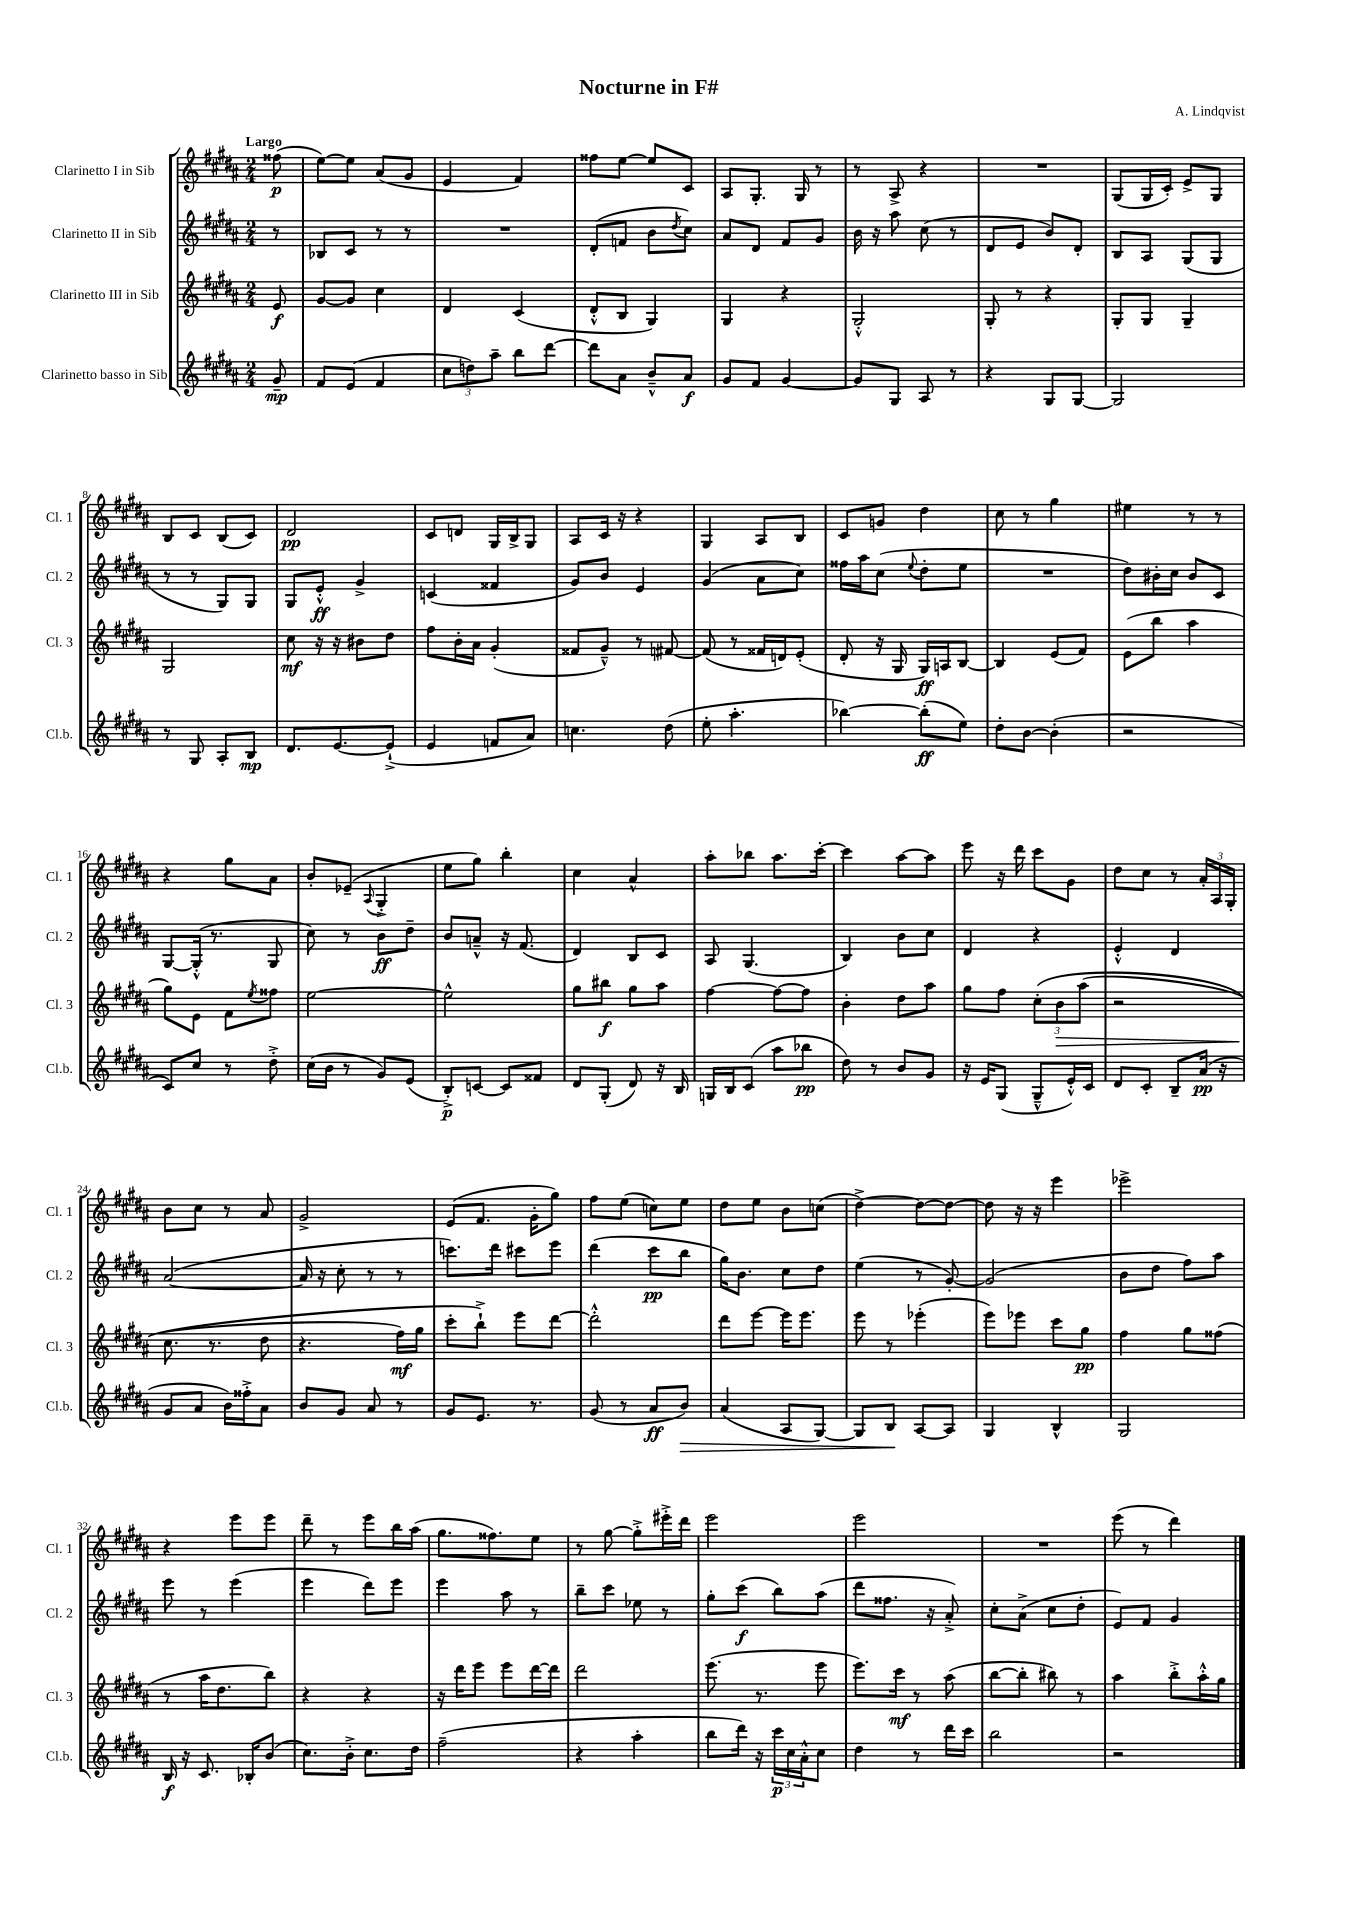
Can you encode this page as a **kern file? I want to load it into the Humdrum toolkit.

**kern	**dynam	**kern	**dynam	**kern	**dynam	**kern	**dynam
*part4	*part4	*part3	*part3	*part2	*part2	*part1	*part1
*staff4	*staff4	*staff3	*staff3	*staff2	*staff2	*staff1	*staff1
*I"Clarinetto basso in Sib	*	*I"Clarinetto III in Sib	*	*I"Clarinetto II in Sib	*	*I"Clarinetto I in Sib	*
*I'Cl.b.	*	*I'Cl. 3	*	*I'Cl. 2	*	*I'Cl. 1	*
*clefG2	*	*clefG2	*	*clefG2	*	*clefG2	*
*k[f#c#g#d#a#]	*	*k[f#c#g#d#a#]	*	*k[f#c#g#d#a#]	*	*k[f#c#g#d#a#]	*
*M2/4	*	*M2/4	*	*M2/4	*	*M2/4	*
=	=	=	=	=	=	=	=
!	!	!	!	!	!	!LO:TX:a:B:t=Largo	!
8g#~/	mp	8e/	f	8r	.	(8ff##X\	p
=1	=1	=1	=1	=1	=1	=1	=1
8f#/L	.	[8g#/L	.	8B-X/L	.	[8ee\L)	.
(8e/J	.	8g#/J]	.	8c#/J	.	8ee\J]	.
4f#/	.	4cc#\	.	8r	.	(8a#/L	.
.	.	.	.	8r	.	8g#/J	.
=2	=2	=2	=2	=2	=2	=2	=2
12cc#\L	.	4d#/	.	2r	.	4e/	.
12ddn\)	.	.	.	.	.	.	.
12aa#~\J	.	.	.	.	.	.	.
8bb\L	.	(4c#/	.	.	.	4f#/)	.
[8ddd#\J	.	.	.	.	.	.	.
=3	=3	=3	=3	=3	=3	=3	=3
8ddd#\L]	.	8d#'^^/L	.	(8d#'/L	.	8ff##X\L	.
8a#\J	.	8B/J	.	8fn/J	.	[8ee\J	.
8b~^^/L	.	4G#/)	.	8b\L	.	8ee/L]	.
.	.	.	.	8qdd#/	.	.	.
8a#/J	f	.	.	8cc#\J)	.	8c#/J	.
=4	=4	=4	=4	=4	=4	=4	=4
8g#/L	.	4G#/	.	8a#/L	.	8A#/L	.
8f#/J	.	.	.	8d#/J	.	8.G#'/J	.
[4g#/	.	4r	.	8f#/L	.	.	.
.	.	.	.	.	.	16G#/	.
.	.	.	.	8g#/J	.	8r	.
=5	=5	=5	=5	=5	=5	=5	=5
8g#/L]	.	2G#'^^/	.	16b\	.	8r	.
.	.	.	.	16r	.	.	.
8G#/J	.	.	.	8aa#\	.	8A#^/	.
8A#/	.	.	.	(8cc#\	.	4r	.
8r	.	.	.	8r	.	.	.
=6	=6	=6	=6	=6	=6	=6	=6
4r	.	8G#'/	.	8d#/L	.	2r	.
.	.	8r	.	8e/J	.	.	.
8G#/L	.	4r	.	8b/L)	.	.	.
[8G#/J	.	.	.	8d#'/J	.	.	.
=7	=7	=7	=7	=7	=7	=7	=7
2G#/]	.	8G#'/L	.	8B/L	.	(8G#/L	.
.	.	8G#/J	.	8A#/J	.	16G#/L	.
.	.	.	.	.	.	16c#'/JJ)	.
.	.	4G#~/	.	(8G#/L	.	8e^/L	.
.	.	.	.	8G#/J	.	8G#/J	.
!!LO:LB:g=z
=8	=8	=8	=8	=8	=8	=8	=8
8r	.	2G#/	.	8r	.	8B/L	.
8G#/	.	.	.	8r	.	8c#/J	.
8A#'/L	.	.	.	8G#/L)	.	(8B/L	.
8B/J	mp	.	.	8G#/J	.	8c#/J)	.
=9	=9	=9	=9	=9	=9	=9	=9
8.d#/L	.	8cc#\	mf	8G#/L	.	2d#/	pp
.	.	16r	.	8e'^^/J	ff	.	.
[8.e/	.	16r	.	.	.	.	.
.	.	8b#X\L	.	4g#^/	.	.	.
(8e`^/J]	.	8dd#\J	.	.	.	.	.
=10	=10	=10	=10	=10	=10	=10	=10
4e/	.	8ff#\L	.	(4cn/	.	8c#/L	.
.	.	16b'\L	.	.	.	8dn/J	.
.	.	16a#\JJ	.	.	.	.	.
8fn/L	.	(4g#'/	.	4f##X/	.	16G#/LL	.
.	.	.	.	.	.	16B^/J	.
8a#/J)	.	.	.	.	.	8G#/J	.
=11	=11	=11	=11	=11	=11	=11	=11
4.ccn\	.	8f##X/L	.	8g#/L)	.	8A#/L	.
.	.	8g#~^^/J)	.	8b/J	.	16c#/Jk	.
.	.	.	.	.	.	16r	.
.	.	8r	.	4e/	.	4r	.
(8dd#\	.	[8f#X/	.	.	.	.	.
=12	=12	=12	=12	=12	=12	=12	=12
8ee'\	.	(8f#/]	.	(4g#/	.	4G#/	.
4.aa#'\	.	8r	.	.	.	.	.
.	.	16f##X/LL	.	8a#\L	.	8A#/L	.
.	.	16dn/J)	.	.	.	.	.
.	.	(8e'/J	.	8cc#\J)	.	8B/J	.
=13	=13	=13	=13	=13	=13	=13	=13
[4bb-X\)	.	8d#'/	.	16ff##X\LL	.	8c#/L	.
.	.	.	.	16aa#\J	.	.	.
.	.	16r	.	(8cc#\J	.	8gn/J	.
.	.	16G#/	.	.	.	.	.
.	.	.	.	8qqee/	.	.	.
(8bb-'\L]	ff	16G#/LL)	ff	8dd#'\L	.	4dd#\	.
.	.	16An/J	.	.	.	.	.
8ee\J)	.	[8B/J	.	8ee\J	.	.	.
=14	=14	=14	=14	=14	=14	=14	=14
8dd#'\L	.	4B/]	.	2r	.	8cc#\	.
[8b\J	.	.	.	.	.	8r	.
(4b'\]	.	(8e/L	.	.	.	4gg#\	.
.	.	8f#/J)	.	.	.	.	.
=15	=15	=15	=15	=15	=15	=15	=15
2r	.	(8e\L	.	8dd#\L)	.	4ee#X\	.
.	.	8bb\J	.	16b#X'\L	.	.	.
.	.	.	.	16cc#\JJ	.	.	.
.	.	4aa#\	.	8b#/L	.	8r	.
.	.	.	.	8c#/J	.	8r	.
!!LO:LB:g=z
=16	=16	=16	=16	=16	=16	=16	=16
8c#/L)	.	8gg#\L)	.	[8G#/L	.	4r	.
8cc#/J	.	8e\J	.	(16G#'^^/Jk]	.	.	.
.	.	.	.	8.r	.	.	.
8r	.	8f#\L	.	.	.	8gg#\L	.
.	.	8qee/	.	.	.	.	.
8dd#'^\	.	8ff##X\J	.	8G#/	.	8a#\J	.
=17	=17	=17	=17	=17	=17	=17	=17
(16cc#\LL	.	[2ee\	.	8cc#\)	.	8b'/L	.
16b\JJ	.	.	.	.	.	.	.
8r	.	.	.	8r	.	(8e-X~/J	.
.	.	.	.	.	.	8qqA#/	.
8g#/L)	.	.	.	8b\L	ff	4G#'^/	.
(8e/J	.	.	.	8dd#~\J	.	.	.
=18	=18	=18	=18	=18	=18	=18	=18
8B'^/L)	p	2ee^^\]	.	8b/L	.	8ee\L	.
[8cn/J	.	.	.	8an~^^/J	.	8gg#\J)	.
8c/L]	.	.	.	16r	.	4bb'\	.
.	.	.	.	(8.f#/	.	.	.
8f##X/J	.	.	.	.	.	.	.
=19	=19	=19	=19	=19	=19	=19	=19
8d#/L	.	8gg#\L	.	4d#/)	.	4cc#\	.
(8G#'/J	.	8bb#X\J	f	.	.	.	.
8d#/)	.	8gg#\L	.	8B/L	.	4a#^^/	.
16r	.	8aa#\J	.	8c#/J	.	.	.
16B/	.	.	.	.	.	.	.
=20	=20	=20	=20	=20	=20	=20	=20
16Gn/LL	.	[4ff#\	.	8A#/	.	8aa#'\L	.
16B/J	.	.	.	.	.	.	.
(8c#/J	.	.	.	(4.G#/	.	8bb-X\J	.
8aa#\L	.	8ff#\L_	.	.	.	8.aa#\L	.
8bb-X\J	pp	8ff#\J]	.	.	.	.	.
.	.	.	.	.	.	[16ccc#'\Jk	.
=21	=21	=21	=21	=21	=21	=21	=21
8dd#\)	.	4b'\	.	4B/)	.	4ccc#\]	.
8r	.	.	.	.	.	.	.
8b/L	.	8dd#\L	.	8b\L	.	[8aa#\L	.
8g#/J	.	8aa#\J	.	8cc#\J	.	8aa#\J]	.
=22	=22	=22	=22	=22	=22	=22	=22
16r	.	8gg#\L	.	4d#/	.	8eee\	.
16e/KL	.	.	.	.	.	.	.
(8G#/J	.	8ff#\J	.	.	.	16r	.
.	.	.	.	.	.	16ddd#\	.
8G#~^^/L	.	(12cc#'\L	.	4r	.	8ccc#\L	.
!	!	!	!LO:HP:b	!	!	!	!
.	.	12b\	>	.	.	.	.
16e'^^/L)	.	.	.	.	.	8g#\J	.
.	.	(12aa#\J	.	.	.	.	.
16c#/JJ	.	.	.	.	.	.	.
=23	=23	=23	=23	=23	=23	=23	=23
8d#/L	.	2r	.	4e'^^/	.	8dd#\L	.
8c#'/J	.	.	.	.	.	8cc#\J	.
8B~/L	.	.	.	4d#/	.	8r	.
(16a#/Jk	pp	.	.	.	.	24a#'/LL	.
.	.	.	.	.	.	24A#/	.
16r	.	.	.	.	.	.	.
.	.	.	.	.	.	24G#'/JJ	.
!!LO:LB:g=z
=24	=24	=24	=24	=24	=24	=24	=24
8g#/L	.	8.cc#\	.	([2a#/	.	8b\L	.
8a#/J	.	.	.	.	.	8cc#\J	.
.	.	8.r	]	.	.	.	.
16b\LL)	.	.	.	.	.	8r	.
16ff##X'^\J	.	.	.	.	.	.	.
8a#\J	.	8dd#\	.	.	.	8a#/	.
=25	=25	=25	=25	=25	=25	=25	=25
8b/L	.	4.r	.	16a#/]	.	2g#^/	.
.	.	.	.	16r	.	.	.
8g#/J	.	.	.	8cc#'\	.	.	.
8a#/	.	.	.	8r	.	.	.
8r	.	16ff#\LL)	mf	8r	.	.	.
.	.	16gg#\JJ	.	.	.	.	.
=26	=26	=26	=26	=26	=26	=26	=26
8g#/L	.	8ccc#'\L	.	8.cccn\L)	.	(8e/L	.
8.e/J	.	8bb`^\J)	.	.	.	8.f#/J	.
.	.	.	.	16ddd#\Jk	.	.	.
.	.	8eee\L	.	8ccc#X\L	.	.	.
8.r	.	.	.	.	.	16g#'\KL	.
.	.	[8ddd#\J	.	8eee\J	.	8gg#\J)	.
=27	=27	=27	=27	=27	=27	=27	=27
(8g#/	.	2ddd#'^^\]	.	(4ddd#\	.	8ff#\L	.
8r	.	.	.	.	.	(8ee\J	.
8a#/L	ff	.	.	8ccc#\L	pp	8ccn\L)	.
!	!LO:HP:b	!	!	!	!	!	!
8b/J)	>	.	.	8bb\J	.	8ee\J	.
=28	=28	=28	=28	=28	=28	=28	=28
(4a#/	.	8ddd#\L	.	16gg#\KL)	.	8dd#\L	.
.	.	.	.	8.b\J	.	.	.
.	.	[8eee\J	.	.	.	8ee\J	.
8A#/L	.	16eee\KL]	.	8cc#\L	.	8b\L	.
.	.	8.eee\J	.	.	.	.	.
[8G#/J)	.	.	.	8dd#\J	.	(8ccn\J	.
=29	=29	=29	=29	=29	=29	=29	=29
8G#/L]	.	8eee\	.	(4ee\	.	[4dd#^\)	.
8B/J	.	8r	.	.	.	.	.
[8A#/L	]	(4eee-X'\	.	8r	.	8dd#\L_	.
8A#/J]	.	.	.	[8g#'/)	.	8dd#\J_	.
=30	=30	=30	=30	=30	=30	=30	=30
4G#/	.	8eee\L)	.	(2g#/]	.	8dd#\]	.
.	.	8eee-X\J	.	.	.	16r	.
.	.	.	.	.	.	16r	.
4B^^/	.	8ccc#\L	.	.	.	4eee\	.
.	.	8gg#\J	pp	.	.	.	.
=31	=31	=31	=31	=31	=31	=31	=31
2G#/	.	4ff#\	.	8b\L	.	2eee-X^\	.
.	.	.	.	8dd#\J	.	.	.
.	.	8gg#\L	.	8ff#\L)	.	.	.
.	.	(8ff##X\J	.	8aa#\J	.	.	.
!!LO:LB:g=z
=32	=32	=32	=32	=32	=32	=32	=32
16B/	f	8r	.	8eee\	.	4r	.
16r	.	.	.	.	.	.	.
8.c#/	.	16aa#\KL	.	8r	.	.	.
.	.	8.dd#\	.	.	.	.	.
.	.	.	.	(4eee\	.	8eee\L	.
16B-X'/KL	.	.	.	.	.	.	.
(8b/J	.	8bb\J)	.	.	.	8eee\J	.
=33	=33	=33	=33	=33	=33	=33	=33
8.cc#\L)	.	4r	.	4eee\	.	8ddd#~\	.
.	.	.	.	.	.	8r	.
16b'^\Jk	.	.	.	.	.	.	.
8.cc#\L	.	4r	.	8ddd#\L)	.	8eee\L	.
.	.	.	.	8eee\J	.	16bb\L	.
16dd#\Jk	.	.	.	.	.	(16aa#\JJ	.
=34	=34	=34	=34	=34	=34	=34	=34
(2ff#~\	.	16r	.	4eee\	.	8.gg#\L	.
.	.	16ddd#\KL	.	.	.	.	.
.	.	8eee\J	.	.	.	.	.
.	.	.	.	.	.	8.ff##X\)	.
.	.	8eee\L	.	8aa#\	.	.	.
.	.	[16ddd#\L	.	8r	.	8ee\J	.
.	.	16ddd#\JJ]	.	.	.	.	.
=35	=35	=35	=35	=35	=35	=35	=35
4r	.	2ddd#\	.	8bb~\L	.	8r	.
.	.	.	.	8ccc#\J	.	[8gg#\	.
4aa#'\	.	.	.	8ee-X\	.	8gg#'^\L]	.
.	.	.	.	8r	.	16eee#X'^\L	.
.	.	.	.	.	.	16ddd#\JJ	.
=36	=36	=36	=36	=36	=36	=36	=36
8bb\L	.	(8.eee\	.	8gg#'\L	.	2eee\	.
16ddd#\Jk)	.	.	.	(8ccc#\J	f	.	.
16r	.	8.r	.	.	.	.	.
24ccc#\LL	p	.	.	8bb\L)	.	.	.
24cc#\	.	.	.	.	.	.	.
24a#'^^\J	.	.	.	.	.	.	.
8cc#\J	.	8eee\	.	(8aa#\J	.	.	.
=37	=37	=37	=37	=37	=37	=37	=37
4dd#\	.	8.eee\L)	.	8ddd#\L	.	2eee\	.
.	.	.	.	8.ff##X\J	.	.	.
.	.	16ccc#\Jk	mf	.	.	.	.
8r	.	8r	.	.	.	.	.
.	.	.	.	16r	.	.	.
16ddd#\LL	.	(8aa#\	.	8a#'^/)	.	.	.
16ccc#\JJ	.	.	.	.	.	.	.
=38	=38	=38	=38	=38	=38	=38	=38
2bb\	.	[8bb\L	.	8cc#'\L	.	2r	.
.	.	8bb'\J]	.	(8a#^\J	.	.	.
.	.	8bb#X\)	.	8cc#\L	.	.	.
.	.	8r	.	8dd#'\J	.	.	.
=39	=39	=39	=39	=39	=39	=39	=39
2r	.	4aa#\	.	8e/L)	.	(8eee\	.
.	.	.	.	8f#/J	.	8r	.
.	.	8bb'^\L	.	4g#/	.	4ddd#\)	.
.	.	16aa#'^^\L	.	.	.	.	.
.	.	16gg#\JJ	.	.	.	.	.
==	==	==	==	==	==	==	==
*-	*-	*-	*-	*-	*-	*-	*-
